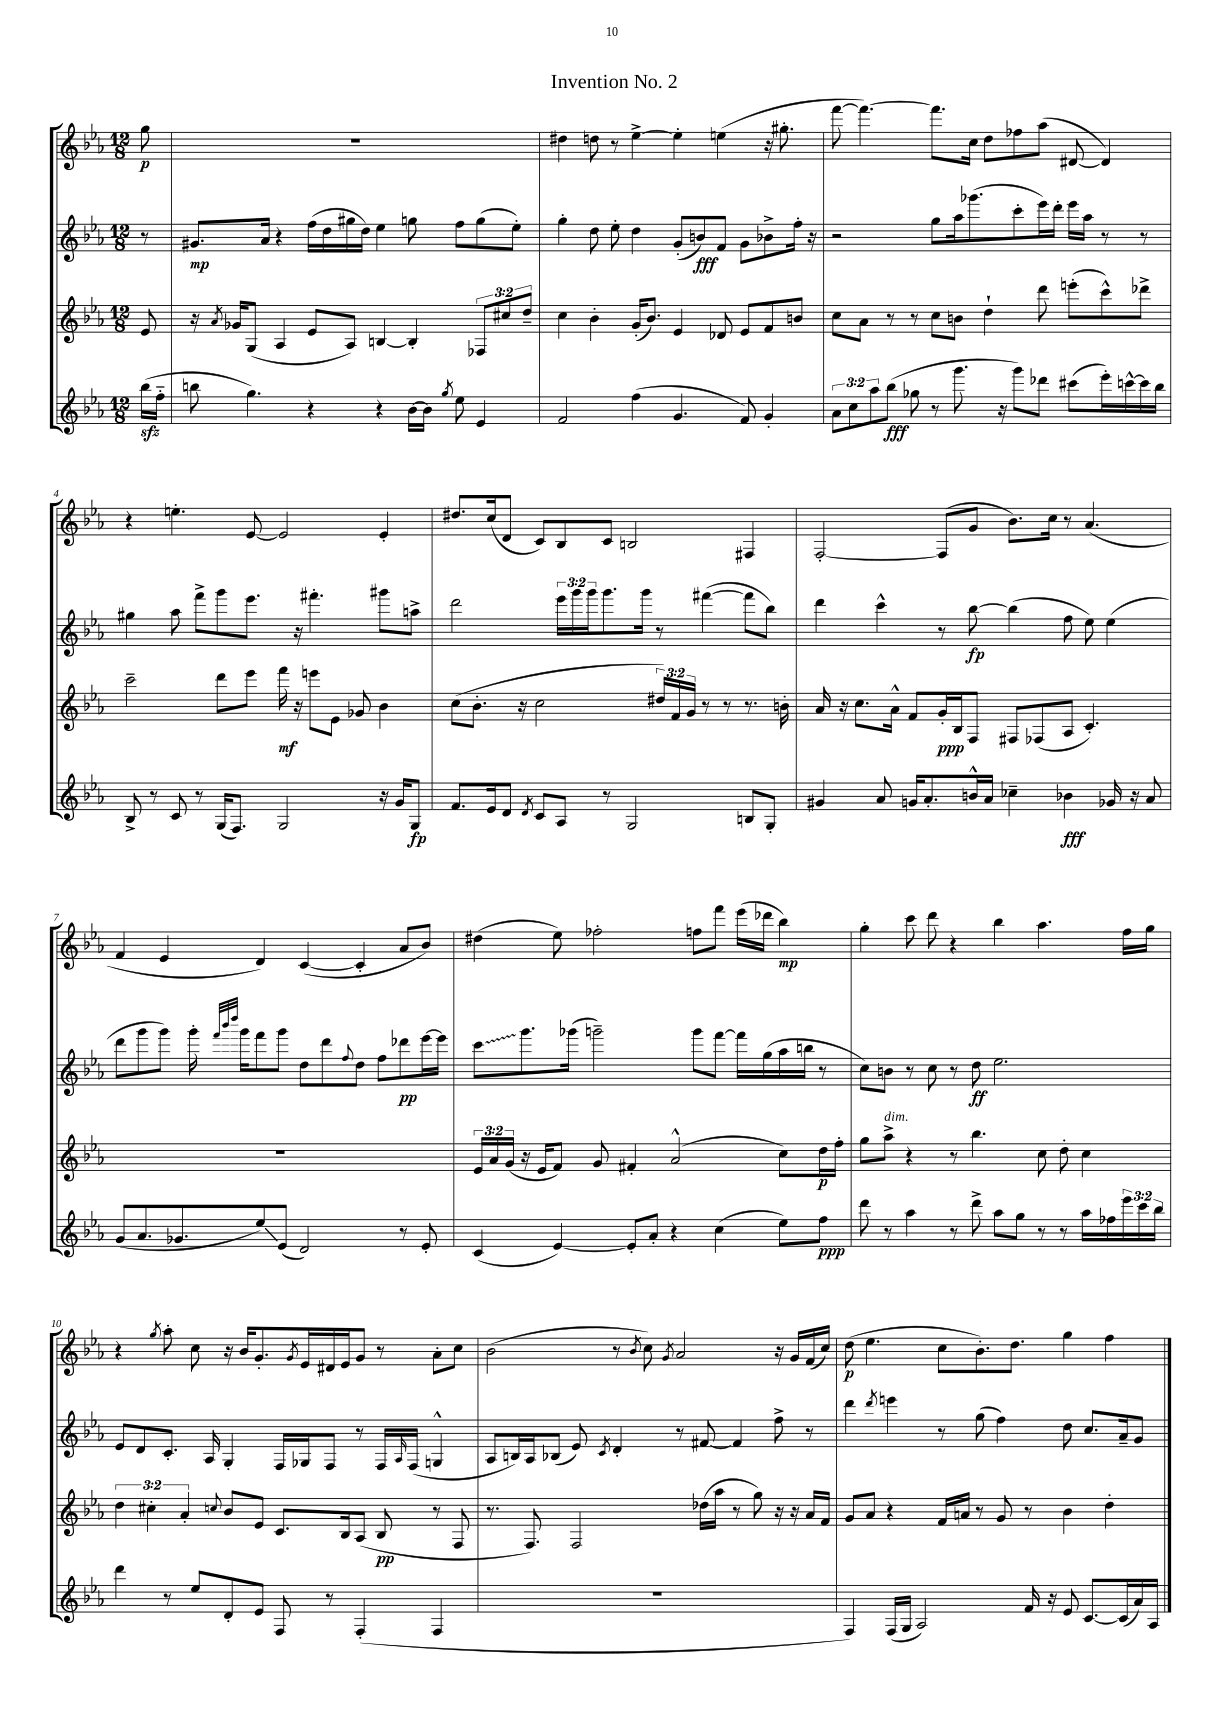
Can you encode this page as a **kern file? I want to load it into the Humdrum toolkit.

**kern	**kern	**kern	**kern
*staff4	*staff3	*staff2	*staff1
*clefG2	*clefG2	*clefG2	*clefG2
*k[b-e-a-]	*k[b-e-a-]	*k[b-e-a-]	*k[b-e-a-]
*M12/8	*M12/8	*M12/8	*M12/8
(16bb-\LL	8e-/	8r	8gg\
16ff'~\JJ	.	.	.
=	=	=	=
8bb\	16r	8.g#/L	1.r
.	8qa-/	.	.
.	16g-/LK	.	.
4.gg\)	(8G/J	.	.
.	.	16a-/Jk	.
.	4A-/	4r	.
4r	8e-/L	(16ff\LL	.
.	.	16dd\	.
.	8A-/J)	16gg#\	.
.	.	16dd\JJ)	.
4r	[4B/	4ee-\	.
[16b-\LL	4B'/]	8gg\	.
16b-\]JJ	.	.	.
8qgg/	.	.	.
8ee-\	.	8ff\L	.
4e-/	12F-/L	(8gg\	.
.	12cc#/	.	.
.	.	8ee-'\J)	.
.	12dd~/J	.	.
=	=	=	=
2f/	4cc\	4gg'\	4dd#\
.	4b-'\	8dd\	8dd\
.	.	8ee-'\	8r
(4ff\	(16g'/LK	4dd\	[4ee-^\
.	8.b-/J)	.	.
4.g/	4e-/	(8g'/L	4ee-'\]
.	.	8b/)	.
.	8d-/	8f/J	(4ee\
8f/)	8e-/L	8g\L	.
4g'/	8f/	8b-^\	16r
.	.	.	8.gg#'\
.	8b/J	16ff'\Jk	.
.	.	16r	.
=	=	=	=
12a-\L	8cc\L	2r	[8fff\
12cc\	.	.	.
.	8a-\J	.	4.fff\_)
12aa-\	.	.	.
(8bb-\J	8r	.	.
8gg-\	8r	.	.
8r	8cc\L	8gg\L	8.fff\]L
8.ggg\	8b\J	16aa-\k	.
.	.	(8.ggg-\	16cc\Jk
.	4dd`\	.	8dd\L
16r	.	.	.
8ggg\L)	.	8ccc'\	8ff-\
8ddd-\J	8ddd\	16eee-\L)	(8aa-\J
.	.	16ddd'\JJ	.
(8ccc#\L	(8eee'\L	16eee-\LL	[8d#/
.	.	16aa-\JJ	.
16eee-'\L)	8ccc^^\)	8r	4d#/])
[16ccc^^\	.	.	.
16ccc\]	8ddd-^\J	8r	.
16bb-\JJ	.	.	.
=	=	=	=
8B-^/	2ccc~\	4gg#\	4r
8r	.	.	.
8c/	.	8aa-\	4.ee'\
8r	.	8fff^\L	.
(16G/LK	8ddd\L	8ggg\	.
8.F/J)	.	.	.
.	8eee-\J	8.eee-\J	[8e-/
2G/	16fff\	.	2e-/]
.	16r	16r	.
.	8eee\L	4.fff#'\	.
.	8e-\J	.	.
.	8g-/	.	.
16r	4b-\	8ggg#\L	4e-'/
16g/LK	.	.	.
8G/J	.	8aa^\J	.
=	=	=	=
8.f/L	(8cc\L	2ddd\	8.dd#/L
.	8.b-'\J	.	.
16e-/k	.	.	(16cc/k
8d/J	.	.	8d/J
.	16r	.	.
8qd/	.	.	.
8c/L	2cc\	.	8c/L)
8A-/J	.	24eee-\LL	8B-/
.	.	24ggg\	.
.	.	24ggg\J	.
8r	.	8.ggg\	8c/J
2G/	.	.	2B/
.	.	16ggg\Jk	.
.	24dd#/LL)	8r	.
.	24f/	.	.
.	24g/JJ	.	.
.	8r	([4fff#\	.
.	8r	.	.
8B/L	8.r	8fff#\]L	4F#/
8G'/J	.	8bb-\J)	.
.	16b'\	.	.
=	=	=	=
4g#/	16a-/	4ddd\	[2F'/
.	16r	.	.
.	8.cc\L	.	.
8a-/	.	4ccc^^\	.
.	16a-^^\Jk	.	.
16g/LK	8f/L	.	.
8.a-'/	.	.	.
.	16g'/L	8r	(8F/]L
.	16B-/J	.	.
16b^^/L	8F/J	[8bb-\	8g/J
16a-/JJ	.	.	.
4cc-~\	8F#/L	(4bb-\]	8.b-\L)
.	(8F-/	.	.
.	.	.	16cc\Jk
4b-\	8A-/J	8ff\	8r
.	4.c'/)	8ee-\)	(4.a-/
16g-/	.	(4ee-\	.
16r	.	.	.
8a-/	.	.	.
=	=	=	=
(8g/L	1.r	8ddd\L	4f/
8.a-/	.	8ggg\	.
.	.	8ggg\J)	4e-/
8.g-/	.	.	.
.	.	16ggg'\	.
.	.	32qqfff/LLL	.
.	.	32qqbbb-/	.
.	.	32qqdddd/JJJ	.
.	.	16ggg\LK	.
8ee-/)	.	8fff\	4d/)
(8e-/J	.	8ggg\J	.
2d/)	.	8dd\L	([4c/
.	.	8ddd\	.
.	.	8qqff/	.
.	.	8dd\J	4c'/]
.	.	8ff\L	.
8r	.	8ddd-\	8a-/L
8e-'/	.	[16eee-\L	8b-/J)
.	.	16eee-\]JJ	.
=	=	=	=
(4c/	24e-/LL	8ccc\L	(4dd#\
.	24a-/	.	.
.	(24g/JJ	.	.
.	16r	8.ggg\	.
.	16e-/LK	.	.
[4e-/)	8f/J)	.	8ee-\)
.	.	(16ggg-\Jk	.
.	8g/	2ggg~\)	2ff-'\
8e-'/]L	4f#'/	.	.
8a-'/J	.	.	.
4r	(2a-^^/	.	.
.	.	8ggg\L	8ff\L
(4cc\	.	[8fff\J	8fff\J
.	.	16fff\]LL	(16eee-\LL
.	.	(16gg\	16ddd-\JJ
8ee-\L)	8cc\L)	16aa-\	4bb-\)
.	.	16bb\JJ	.
8ff\J	16dd\L	8r	.
.	16ff'\JJ	.	.
=	=	=	=
8ddd\	8gg\L	8cc\L)	4gg'\
8r	8aa-^\J	8b\J	.
4aa-\	4r	8r	8ccc\
.	.	8cc\	8ddd\
8r	8r	8r	4r
8ddd^\	4.bb-\	8dd\	.
8aa-\L	.	2.ee-\	4bb-\
8gg\J	.	.	.
8r	8cc\	.	4.aa-\
8r	8dd'\	.	.
16aa-\LL	4cc\	.	.
16ff-\	.	.	.
24eee-\	.	.	16ff\LL
24ccc\	.	.	.
.	.	.	16gg\JJ
24bb-\JJ	.	.	.
=	=	=	=
4ddd\	6dd\	8e-/L	4r
.	.	8d/	.
.	6cc#'\	.	.
.	.	.	8qgg/
8r	.	8.c'/J	8aa-'\
.	6a-'/	.	.
8ee-/L	.	.	8cc\
.	.	16A-/	.
.	8qqcc/	.	.
8d'/	8b-/L	4G'/	16r
.	.	.	16b-/LK
8e-/J	8e-/J	.	8.g'/
8F/	8.c/L	16F/LL	.
.	.	.	8qg/
.	.	16G-/J	16e-/L
8r	.	8F/J	16d#/
.	16B-/k	.	16e-/J
(4F'/	(8A-/J	8r	8g/J
.	8B-/	16F/LL	8r
.	.	16qqA-/	.
.	.	(16F/JJ	.
4F/	8r	4G^^/	8a-'\L
.	8F/	.	8cc\J
=	=	=	=
1.r	8.r	8A-/L	(2b-\
.	.	16B/L)	.
.	8.F/)	16A-/J	.
.	.	(8B-/J	.
.	2F/	8e-/)	.
.	.	8qc/	.
.	.	4d'/	8r
.	.	.	8qb-/
.	.	.	8cc\)
.	.	.	8qg/
.	.	8r	2a-/
.	(16dd-\LL	[8f#/	.
.	16aa-\JJ	.	.
.	8r	4f#/]	.
.	8gg\)	.	.
.	16r	8ff^\	16r
.	16r	.	16g/LL
.	16a-/LL	8r	(16f/
.	16f/JJ	.	16cc/JJ)
=	=	=	=
4F/)	8g/L	4ddd\	(8dd\
.	8a-/J	.	4.ee-\
.	.	8qddd/	.
(16F/LL	4r	4eee\	.
16G/JJ	.	.	.
2A-/)	.	.	.
.	16f/LL	8r	8cc\L
.	16a/JJ	.	.
.	8r	(8gg\	8.b-'\)
.	8g/	4ff\)	.
.	.	.	8.dd\J
16f/	8r	.	.
16r	.	.	.
8e-/	4b-\	8dd\	4gg\
[8.c/L	.	8.cc/L	.
.	4dd'\	.	4ff\
(16c/]L	.	16a-~/k	.
16a-/)	.	8g/J	.
16A-/JJ	.	.	.
==	==	==	==
*-	*-	*-	*-
